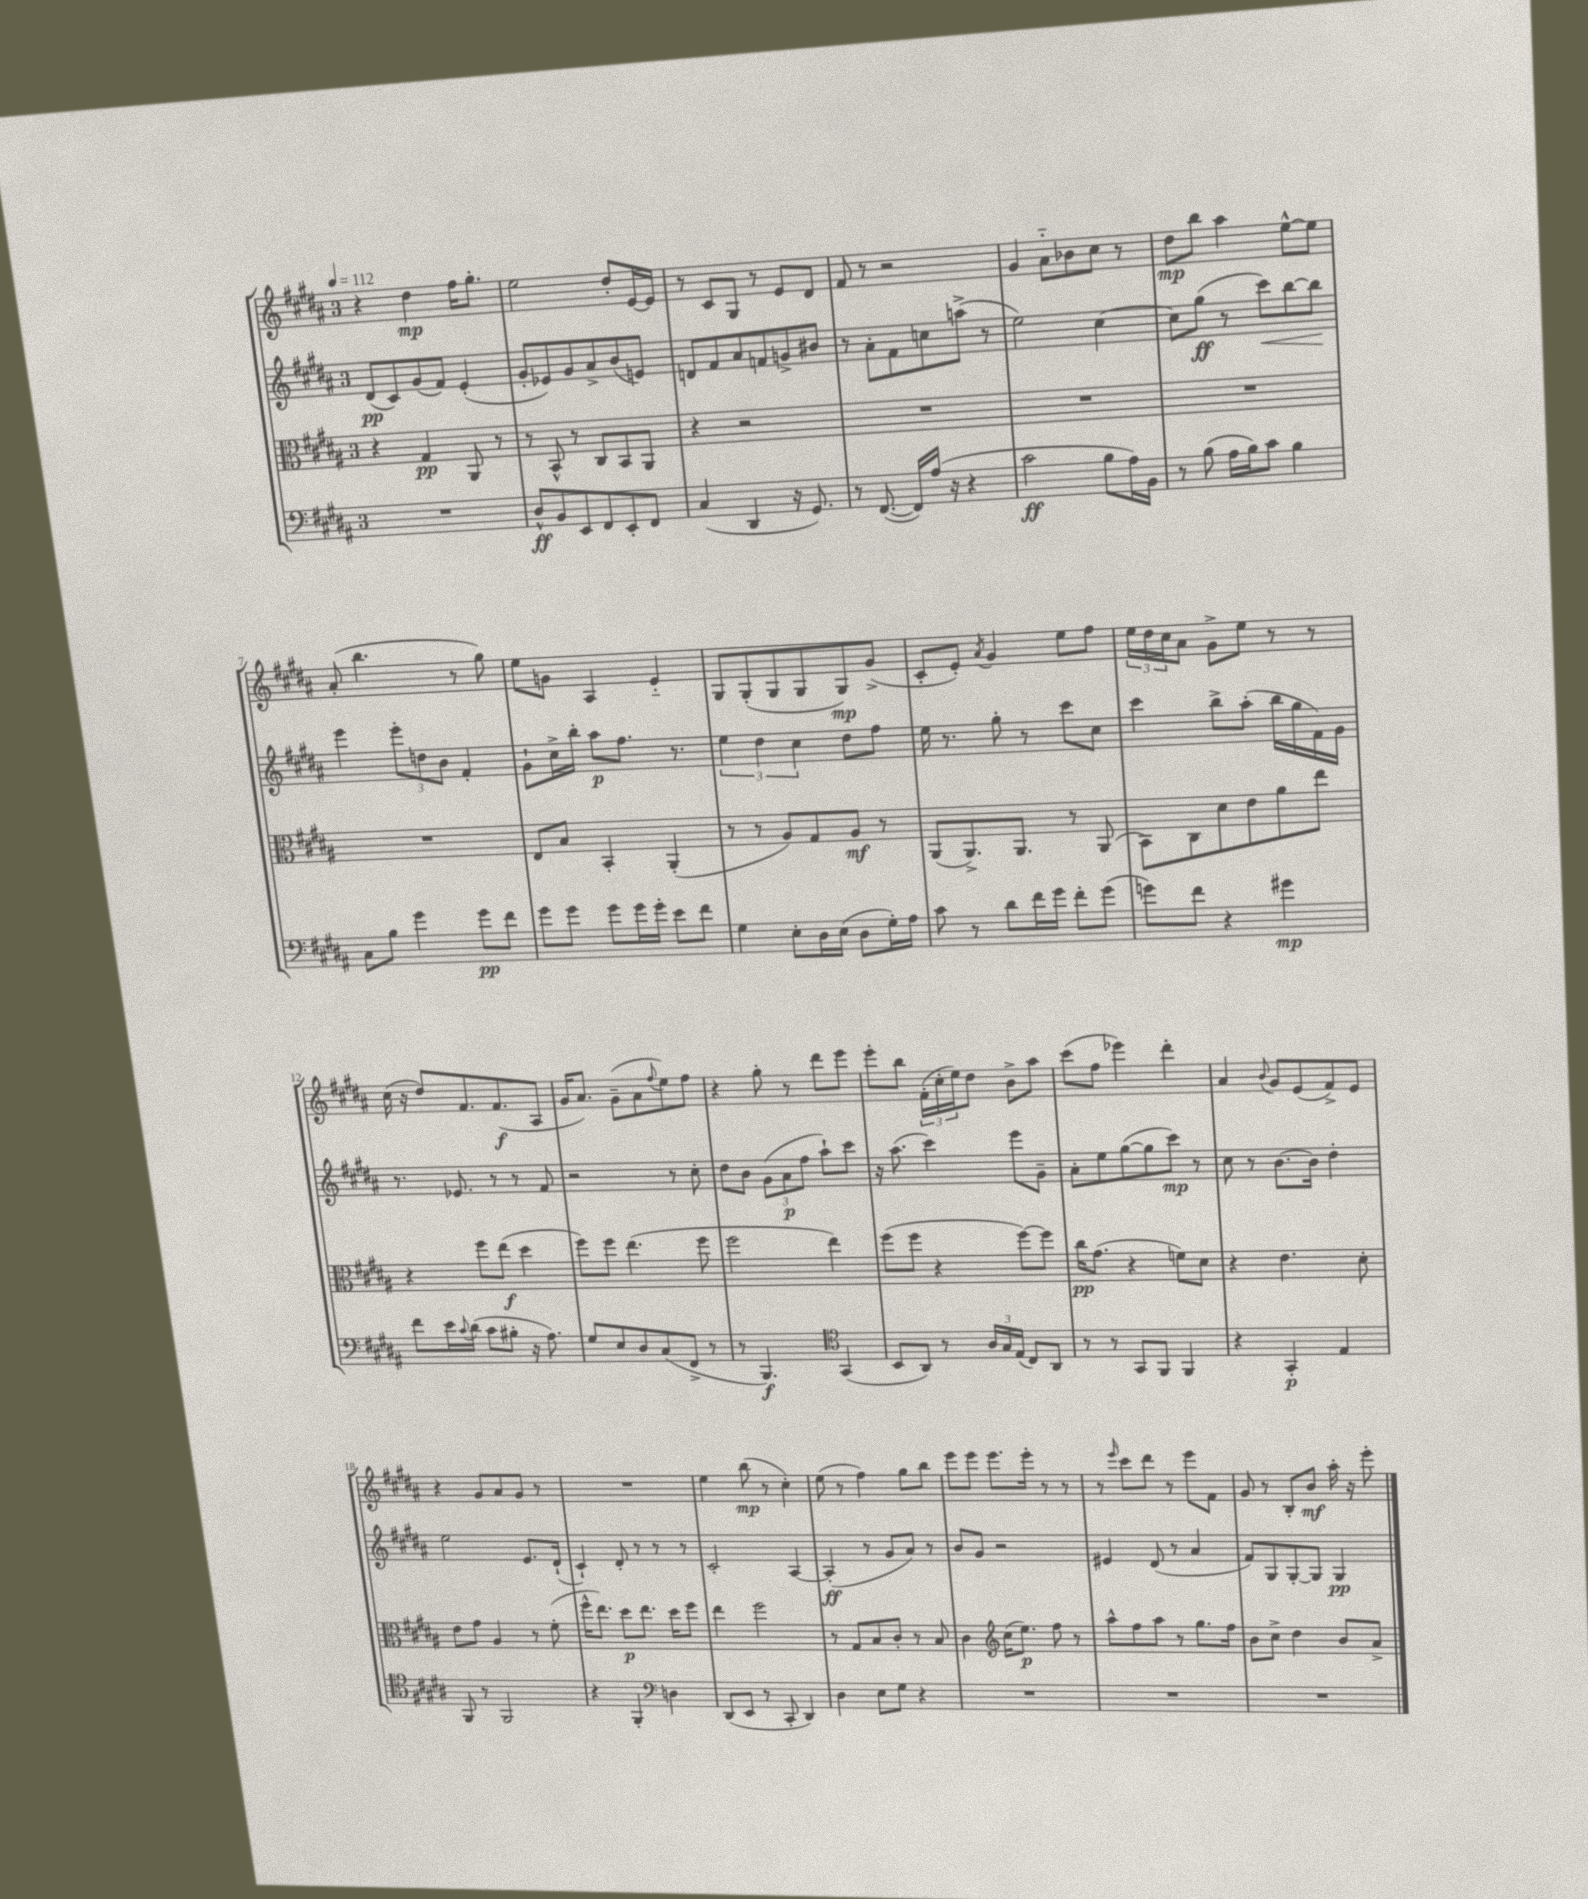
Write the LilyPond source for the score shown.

<<
\new StaffGroup <<
\new Staff = "s0" {
    \clef treble \key b \major \once \override Staff.TimeSignature.style = #'single-digit \time 3/4 \tempo 4 = 112
    r4 dis''4\mp fis''16 gis''8.-. |
    e''2 dis''8-. e'16~ e'16 |
    r8 cis'8 gis8 r8 e'8 dis'8 |
    fis'8 r8 r2 |
    gis'4 ais'8-_ bes'8 cis''8 r8 |
    dis''8\mp b''8 ais''4 e''8~-^ e''8 |
    ais'8-.( b''4. r8 gis''8) |
    e''8 g'8 ais4 e'4-_ |
    gis8 gis8-.( gis8 gis8 gis8\mp) gis'8->( |
    cis'8-. e'8-.) \acciaccatura { ais'8 } gis'4 e''8 fis''8 |
    \tuplet 3/2 { e''16 dis''16 cis''16 } ais'8 gis'8-> e''8 r8 r8 |
    cis''16( r16 dis''8) fis'8. fis'8.\f( ais8 |
    gis'16 ais'8.) gis'8--( ais'8 \appoggiatura { fis''8 } e''8) fis''8 |
    r4 gis''8-. r8 dis'''8 e'''8 |
    e'''8-. b''8 \tuplet 3/2 { fis'16-.( cis''16-. e''16) } dis''8 b'8-> ais''8 |
    cis'''8( fis''8 ees'''4) dis'''4-. |
    ais'4 \appoggiatura { b'8 } gis'8 e'8( fis'8->) e'8 |
    r4 gis'8 ais'8 gis'8 r8 |
    R2. |
    e''4 b''8\mp( r8 cis''4-.) |
    e''8( r8 fis''4) gis''8 b''8 |
    e'''8 e'''8 e'''8. e'''16-. r8 r8 |
    r8 \grace { e'''16 } cis'''8 dis'''8 r8 e'''8 fis'8 |
    gis'8 r8 b8-. b'8\mf ais''16-. r16 e'''8-. \bar "|." |
}
\new Staff = "s1" {
    \clef treble \key b \major \once \override Staff.TimeSignature.style = #'single-digit \time 3/4
    dis'8\pp( cis'8) gis'8( fis'8) e'4-.( |
    gis'8-. ees'8) gis'8 ais'8-> b'8( e'8) |
    d'8 fis'8 ais'8 f'8 g'8-> bis'8 |
    r8 ais'8-. fis'8 c''8 a''8->( r8 |
    e''2) cis''4~ |
    cis''8 gis''8\ff( r8 cis'''8\<) b''8~ b''8\! |
    e'''4 \tuplet 3/2 { e'''8-. d''8 b'8 } fis'4-. |
    gis'8-! cis''16-> b''16-. ais''8\p fis''8. r8. |
    \tuplet 3/2 { e''4 dis''4 cis''4 } dis''8 fis''8 |
    e''16 r8. gis''8-. r8 cis'''8 cis''8 |
    cis'''4 b''8-> ais''8-.( b''16 gis''16 fis'16) gis'16 |
    r8. ees'8. r8 r8 fis'8 |
    r2 r8 cis''8-. |
    dis''8 b'8 \tuplet 3/2 { gis'8( ais'8\p fis''8 } ais''8-!) cis'''8 |
    r16 ais''8.( cis'''4) e'''8 gis'8-- |
    ais'8-. e''8 gis''8~( gis''8 cis'''8\mp) r8 |
    cis''8 r8 b'8.~ b'16 dis''4-. |
    e''2 e'8. dis'16-!( |
    cis'4-!) dis'8-. r8 r8 r8 |
    cis'2-. ais4~ |
    ais4-.\ff( r8 gis'8 ais'8) r8 |
    b'8 gis'8 r2 |
    eis'4 dis'8( r8 ais'4 |
    fis'8) gis8 gis8~-. gis8 gis4\pp \bar "|." |
}
\new Staff = "s2" {
    \clef alto \key b \major \once \override Staff.TimeSignature.style = #'single-digit \time 3/4
    r4 gis4\pp ais,8 r8 |
    r8 b,8-^ r8 cis8 b,8 ais,8 |
    r4 r2 |
    R2. |
    R2. |
    R2. |
    R2. |
    e8 b8 b,4-. ais,4-.( |
    r8 r8 ais8) gis8 ais8\mf r8 |
    ais,8( ais,8.->) ais,8. r8 ais,8( |
    b,8) cis8 dis'8 e'8 ais'8 e''8 |
    r4 fis''8 e''8\f( dis''4 |
    fis''8) fis''8 e''4.( fis''8 |
    fis''2 e''4) |
    fis''8( fis''8 r4 fis''8~) fis''8 |
    cis''16\pp gis'8.( r4 f'8) dis'8 |
    r4 e'4. dis'8-. |
    e'8 gis'8 ais4 r8 fis'8-.( |
    fis''16-^ e''8.) dis''8\p e''8. dis''16 fis''8 |
    e''4 fis''2 |
    r8 gis8 b8 cis'8-. r8 b8 |
    cis'4 \clef treble cis''16( e''8.\p) fis''8 r8 |
    ais''8-^ fis''8 ais''8 r8 gis''8. fis''16 |
    b'8 cis''8-> dis''4 b'8 ais'8-> \bar "|." |
}
\new Staff = "s3" {
    \clef bass \key b \major \once \override Staff.TimeSignature.style = #'single-digit \time 3/4
    R2. |
    dis8-^\ff b,8 e,8 fis,8 e,8-. fis,8 |
    cis4( dis,4 r16 gis,8.) |
    r8 fis,8.~( fis,16) ais16( r16 r4 |
    cis'2\ff b8 ais16) b,16 |
    r8 b8( ais16 b16) cis'8 b4 |
    cis8 b8 gis'4 gis'8\pp fis'8 |
    gis'8 gis'8 gis'8 gis'16 gis'16-. e'8 fis'8 |
    gis4 e8-. dis16 e16( dis8 gis16-.) ais16 |
    cis'8 r8 dis'8 fis'16 gis'16 fis'8-. gis'8( |
    g'8) fis'8 r4 gis'4\mp |
    fis'8 e'16 \appoggiatura { cis'8 } dis'16( cis'8 bis8-. r16 ais8.) |
    gis8 e8 dis8 cis8( fis,8-> r8 |
    r8 b,,4.\f) \clef tenor gis,4( |
    b,8 ais,8) r8 \tuplet 3/2 { ais16 gis16 e16( } cis8) ais,8 |
    r8 r8 gis,8 fis,8 fis,4 |
    r4 gis,4-.\p e4 |
    fis,8 r8 fis,2 |
    r4 fis,4-. \clef bass d4 |
    dis,8( e,8 r8 cis,8-. dis,4) |
    dis4 e8 gis8 r4 |
    R2. |
    R2. |
    R2. \bar "|." |
}
>>
>>
